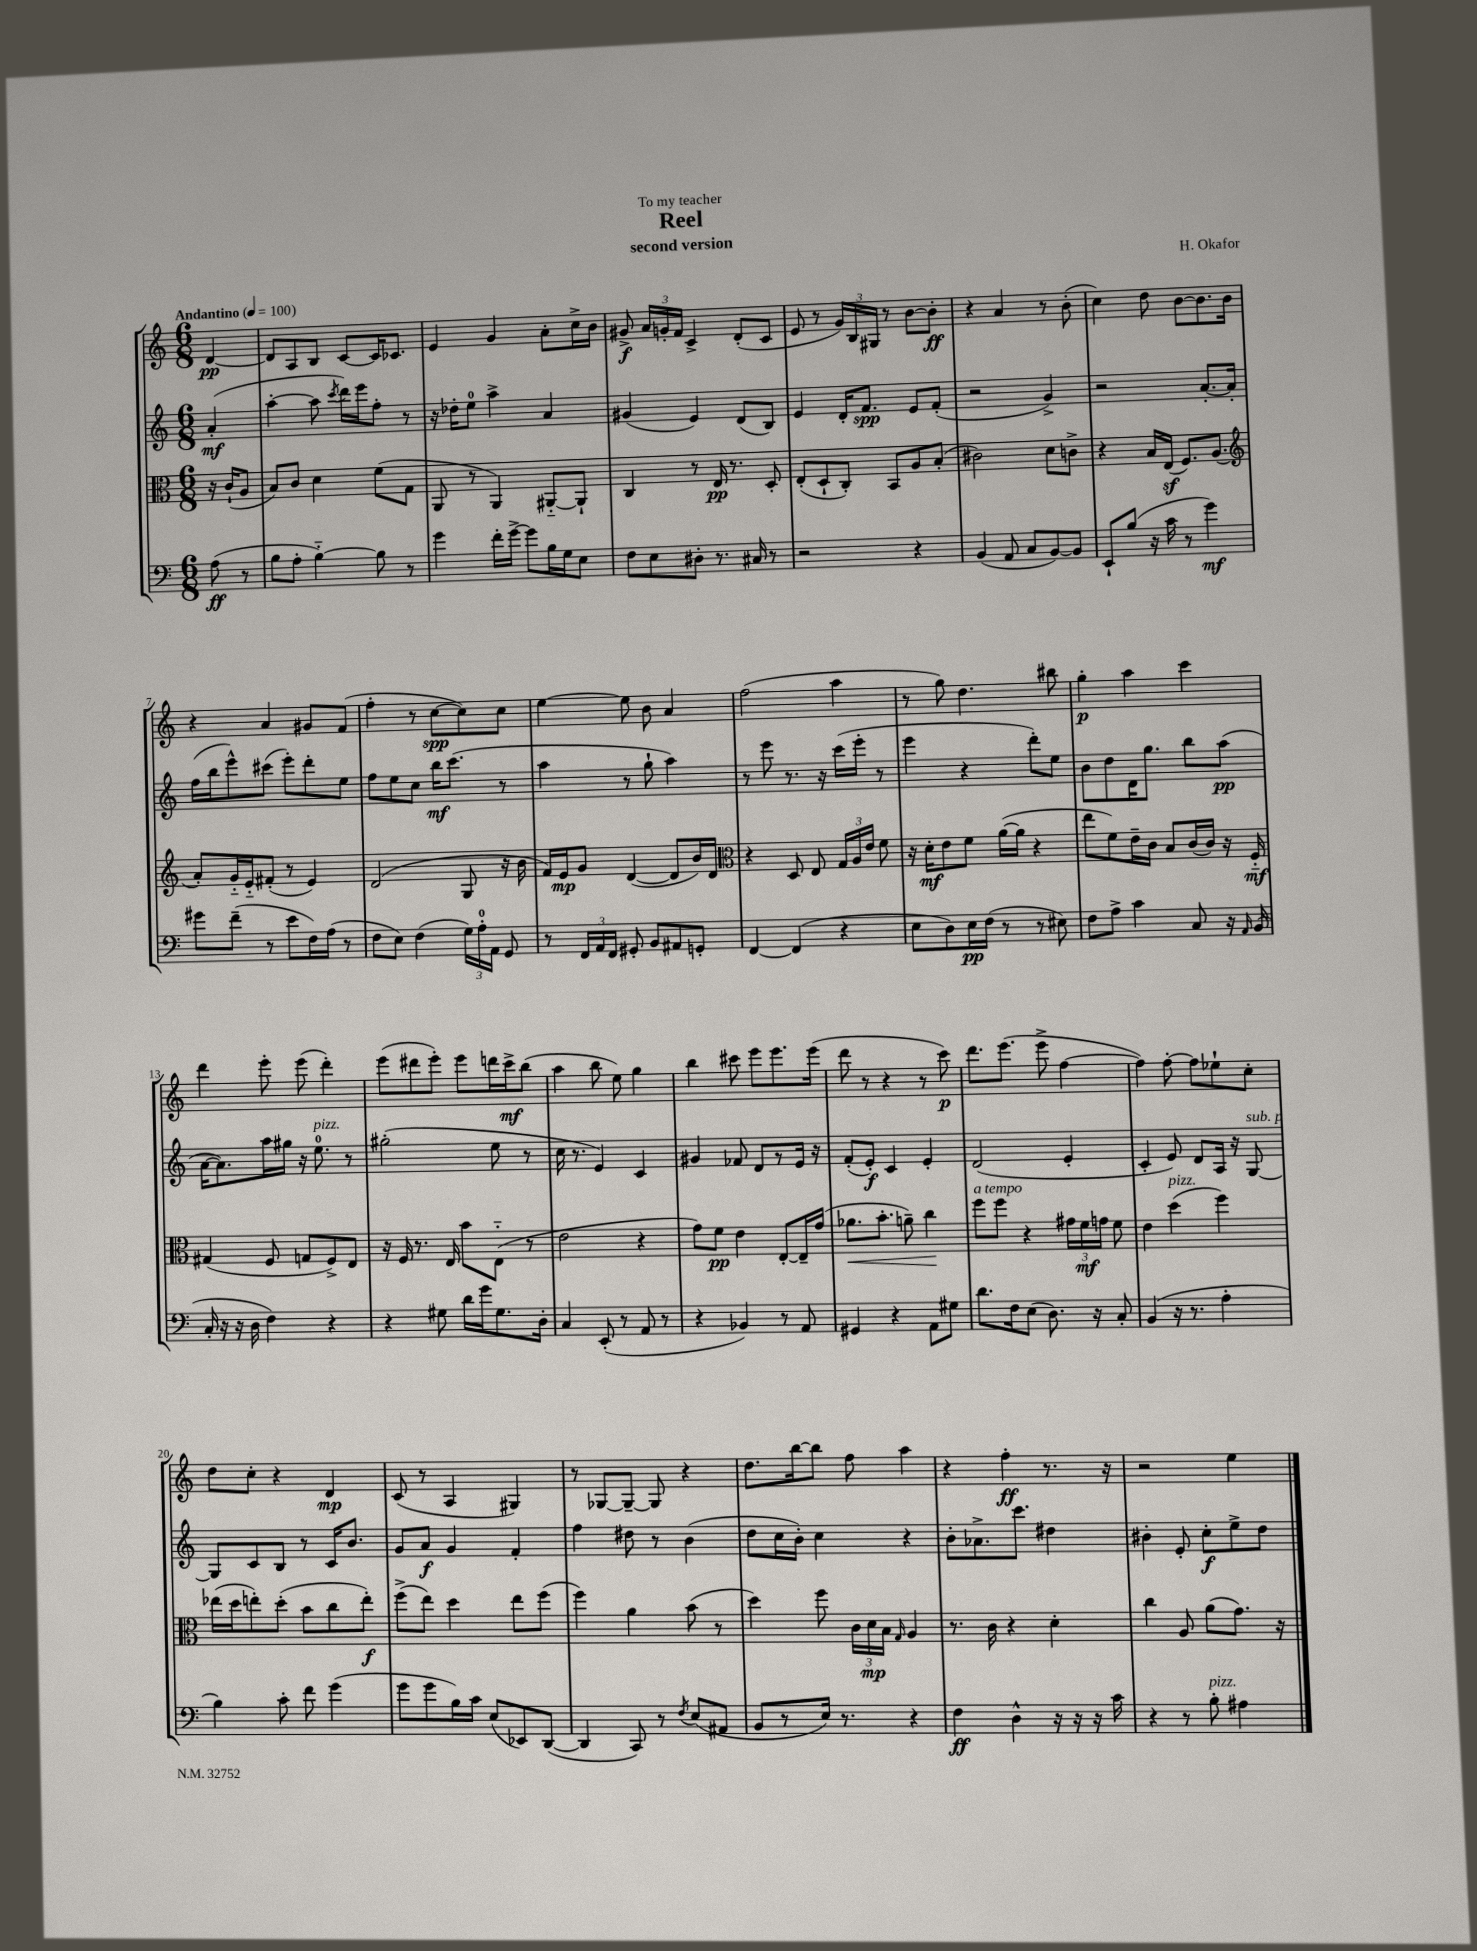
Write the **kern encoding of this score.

**kern	**dynam	**kern	**dynam	**kern	**dynam	**kern	**dynam
*part4	*part4	*part3	*part3	*part2	*part2	*part1	*part1
*staff4	*staff4	*staff3	*staff3	*staff2	*staff2	*staff1	*staff1
*clefF4	*	*clefC3	*	*clefG2	*	*clefG2	*
*k[]	*	*k[]	*	*k[]	*	*k[]	*
*M6/8	*	*M6/8	*	*M6/8	*	*M6/8	*
*MM100	*	*MM100	*	*MM100	*	*MM100	*
=	=	=	=	=	=	=	=
!	!	!	!	!	!	!LO:TX:a:B:t=Andantino	!
(8A\	ff	16r	.	(4a'/	mf	[4d/	pp
.	.	(16c`/KL	.	.	.	.	.
8r	.	8A/J	.	.	.	.	.
=1	=1	=1	=1	=1	=1	=1	=1
8B\L	.	8B/L)	.	[4aa'\	.	8d/L]	.
8A'\J	.	8c/J	.	.	.	8A/	.
[4B\)	.	4d\	.	8aa\]	.	8B/J	.
.	.	.	.	8qccc/	.	.	.
.	.	.	.	16ddd\LL)	.	[8c/L	.
.	.	.	.	16eee\J	.	.	.
8B\]	.	(8f\L	.	8ff'\J	.	16c/K]	.
.	.	.	.	.	.	8.c-X/J	.
8r	.	8G\J	.	8r	.	.	.
=2	=2	=2	=2	=2	=2	=2	=2
4g\	.	8AA/	.	16r	.	4e/	.
.	.	.	.	16dd-X'\KL	.	.	.
.	.	8r	.	8ee\J	.	.	.
16f'\LL	.	4AA/)	.	4aa^\	.	4g/	.
[16g^\JJ	.	.	.	.	.	.	.
8g\L]	.	.	.	.	.	.	.
16B\L	.	[8AA#X/L	.	4a/	.	8a'\L	.
16G\J	.	.	.	.	.	.	.
8E\J	.	8AA#`/J]	.	.	.	16cc^\L	.
.	.	.	.	.	.	16b\JJ	.
=3	=3	=3	=3	=3	=3	=3	=3
8F\L	.	4C/	.	(4g#X/	.	8g#X^/	f
8E\	.	.	.	.	.	24a/LL	.
.	.	.	.	.	.	24gn'/	.
.	.	.	.	.	.	24f/JJ	.
8D#X'\J	.	8r	.	4e/)	.	4c^/	.
8.r	.	16E/	pp	.	.	.	.
.	.	8.r	.	.	.	.	.
.	.	.	.	(8d/L	.	(8d'/L	.
16C#X/	.	.	.	.	.	.	.
8r	.	8D'/	.	8B/J)	.	8c/J	.
=4	=4	=4	=4	=4	=4	=4	=4
2r	.	(8E'/L	.	4e/	.	8e/	.
.	.	8D`/	.	.	.	8r	.
.	.	8C'/J)	.	16d'/KL	.	24g/LL)	.
.	.	.	.	.	.	24B/	.
.	.	.	.	8.f/J	spp	.	.
.	.	.	.	.	.	24G#X/JJ	.
.	.	8BB/L	.	.	.	8r	.
4r	.	8A/	.	8e/L	.	[8b\L	.
.	.	(8B'/J	.	(8f'/J	.	8b'\J]	ff
=5	=5	=5	=5	=5	=5	=5	=5
(4BB/	.	2c#X\)	.	2r	.	4r	.
8AA/	.	.	.	.	.	4a/	.
8C/L	.	.	.	.	.	.	.
[8BB/)	.	8d\L	.	4g^/)	.	8r	.
8BB/J]	.	8cn^\J	.	.	.	(8b'\	.
=6	=6	=6	=6	=6	=6	=6	=6
8EE`/L	.	4r	.	2r	.	4cc\)	.
(8B/J	.	.	.	.	.	.	.
16r	.	16B/LL	.	.	.	8dd\	.
16c\	.	(16Ez/JJ	.	.	.	.	.
8r	.	8.F/L)	.	.	.	[8b\L	.
4g\)	mf	.	.	[8.a'/L	.	8.b\]	.
.	.	(8.A/J	.	.	.	.	.
.	.	.	.	16a'/Jk]	.	16b\Jk	.
!!LO:LB:g=z
=7	=7	=7	=7	=7	=7	=7	=7
*	*	*clefG2	*	*	*	*	*
8g#X\L	.	8a'/L)	.	(16ff\LL	.	4r	.
.	.	.	.	16bb\J	.	.	.
(8f~\J	.	16g/L	.	8eee^^\)	.	.	.
.	.	16e/J	.	.	.	.	.
8r	.	(8f#X'/J	.	(8ccc#X\J	.	4a/	.
8e\L	.	8r	.	8eee'\L)	.	.	.
16F\L)	.	4e/)	.	8ddd'\	.	8g#X/L	.
(16A\JJ	.	.	.	.	.	.	.
8r	.	.	.	8ee\J	.	(8f/J	.
=8	=8	=8	=8	=8	=8	=8	=8
8F\L	.	(2d/	.	8ff\L	.	4ff'\	.
8E\J)	.	.	.	8ee\	.	.	.
(4F\	.	.	.	8cc\J	.	8r	.
.	.	.	.	16bb\KL	mf	[8cc\L	spp
.	.	.	.	(8.ccc\J	.	.	.
24G\LL)	.	8G/	.	.	.	8cc\])	.
24A'\	.	.	.	.	.	.	.
24AA\JJ	.	.	.	.	.	.	.
8GG/	.	16r	.	8r	.	8cc\J	.
.	.	16b\	.	.	.	.	.
=9	=9	=9	=9	=9	=9	=9	=9
8r	.	16f/LL)	.	4aa\	.	[4ee\	.
.	.	16e/J	mp	.	.	.	.
24FF/LL	.	8g/J	.	.	.	.	.
24AA/	.	.	.	.	.	.	.
24FF/JJ	.	.	.	.	.	.	.
8GG#X'/	.	([4d/	.	8r	.	8ee\]	.
8BB/L	.	.	.	8gg`\	.	8b\	.
8AA#X/	.	8d/L]	.	4aa\)	.	4a/	.
8GGn'/J	.	16b/L)	.	.	.	.	.
.	.	16d/JJ	.	.	.	.	.
=10	=10	=10	=10	=10	=10	=10	=10
*	*	*clefC3	*	*	*	*	*
[4FF/	.	4r	.	8r	.	(2ff\	.
.	.	.	.	8eee\	.	.	.
(4FF/]	.	8D/	.	8.r	.	.	.
.	.	8E/	.	.	.	.	.
.	.	.	.	16r	.	.	.
4r	.	24G/LL	.	(16ccc\LL	.	4aa\	.
.	.	24A/	.	.	.	.	.
.	.	.	.	16eee'\JJ	.	.	.
.	.	24e/JJ	.	.	.	.	.
.	.	8f\	.	8r	.	.	.
=11	=11	=11	=11	=11	=11	=11	=11
8E\L	.	16r	.	4eee\	.	8r	.
.	.	16d'\KL	mf	.	.	.	.
8D\)	.	8e\	.	.	.	8gg\)	.
16E\L	pp	8f\J	.	4r	.	4.dd\	.
(16F\JJ	.	.	.	.	.	.	.
8r	.	([16a\LL	.	.	.	.	.
.	.	16a\JJ]	.	.	.	.	.
8r	.	4r	.	8ddd'\L)	.	.	.
8E#X\)	.	.	.	8ee\J	.	8bb#X\	.
=12	=12	=12	=12	=12	=12	=12	=12
8F\L	.	8ee\L	.	8b\L	.	4gg'\	p
8A^\J	.	8f\)	.	8dd\	.	.	.
4c\	.	16e~\L	.	16d\K	.	4aa\	.
.	.	16c\JJ	.	8.gg\J	.	.	.
.	.	8B/L	.	.	.	.	.
8C/	.	(16c/L	.	8bb\L	.	4ccc\	.
.	.	16c/JJ)	.	.	.	.	.
16r	.	16r	.	(8aa\J	pp	.	.
16qqAA/	.	.	.	.	.	.	.
(16BB/	.	16F/	mf	.	.	.	.
!!LO:LB:g=z
=13	=13	=13	=13	=13	=13	=13	=13
16C'/	.	(4G#X/	.	[16a\KL	.	4ddd\	.
16r	.	.	.	8.a\])	.	.	.
16r	.	.	.	.	.	.	.
16D\	.	.	.	.	.	.	.
4F\)	.	8F/	.	16aa\L	.	8eee'\	.
.	.	.	.	16gg#X\JJ	.	.	.
.	.	8Gn/L	.	16r	.	(8eee\	.
!	!	!	!	!LO:TX:a:i:t=pizz.	!	!	!
.	.	.	.	8.ee\	.	.	.
4r	.	8F^/)	.	.	.	4ddd'\)	.
.	.	8E/J	.	8r	.	.	.
=14	=14	=14	=14	=14	=14	=14	=14
4r	.	16r	.	(2gg#X'\	.	(8eee\L	.
.	.	16F/	.	.	.	.	.
.	.	8.r	.	.	.	8ddd#X\	.
8G#X\	.	.	.	.	.	8eee'\J)	.
.	.	16E/	.	.	.	.	.
16d\LL	.	8b\L	.	.	.	8eee\L	.
16g\J	.	.	.	.	.	.	.
8.G#\	.	(8E\J	.	8ee\	.	16dddn\L	.
.	.	.	.	.	.	16ccc^\J	mf
.	.	8r	.	8r	.	(8bb\J	.
16D'\Jk	.	.	.	.	.	.	.
=15	=15	=15	=15	=15	=15	=15	=15
4C/	.	2e\	.	16cc\	.	4aa\	.
.	.	.	.	8.r	.	.	.
(8EE'/	.	.	.	4e/)	.	8bb\	.
8r	.	.	.	.	.	8ee\)	.
8AA/	.	4r	.	4c/	.	4gg\	.
8r	.	.	.	.	.	.	.
=16	=16	=16	=16	=16	=16	=16	=16
4r	.	8g\L)	.	4g#X/	.	4bb\	.
.	.	8f\J	pp	.	.	.	.
4BB-X/)	.	4e\	.	8f-X/	.	8ccc#X\	.
.	.	.	.	8d/L	.	8eee\L	.
8r	.	[8E'/L	.	8r	.	8.eee\	.
8AA/	.	16E~/L]	.	16e/Jk	.	.	.
.	.	(16g/JJ	.	16r	.	(16eee\Jk	.
=17	=17	=17	=17	=17	=17	=17	=17
!	!	!	!LO:HP:b	!	!	!	!
4GG#X/	.	8.a-X\L	<	(8f'/L	.	8ddd\	.
.	.	.	.	8e'/J)	f	8r	.
.	.	8.b'\J	.	.	.	.	.
4r	.	.	.	4c/	.	4r	.
.	.	8an~\)	.	.	.	.	.
8AA\L	.	4cc\	.	4e'/	.	8r	.
8G#X\J	.	.	.	.	.	8ccc\)	p
.	.	.	[	.	.	.	.
=18	=18	=18	=18	=18	=18	=18	=18
!	!	!LO:TX:a:i:t=a tempo	!	!	!	!	!
8.d\L	.	8ff\L	.	(2d/	.	8.ddd\L	.
.	.	8ff\J	.	.	.	.	.
16F\k	.	.	.	.	.	(8.eee\J	.
(8E\J	.	4r	.	.	.	.	.
8.D\)	.	.	.	.	.	8eee^\	.
.	.	24g#X\LL	.	4e'/	.	[4ff\	.
.	.	24f\	mf	.	.	.	.
16r	.	.	.	.	.	.	.
.	.	24gn\JJ	.	.	.	.	.
8C'/	.	8f\	.	.	.	.	.
=19	=19	=19	=19	=19	=19	=19	=19
(4BB/	.	4e\	.	4c'/	.	4ff\])	.
!	!	!LO:TX:a:i:t=pizz.	!	!	!	!	!
16r	.	(4dd\	.	8e/)	.	[8ff'\	.
8.r	.	.	.	.	.	.	.
.	.	.	.	8d/L	.	8ff\L]	.
4A'\	.	4ff\)	.	16A/Jk	.	8ee-X`\	.
.	.	.	.	16r	.	.	.
!	!	!	!	!LO:TX:a:i:t=sub. p	!	!	!
.	.	.	.	[8G/	.	8cc'\J	.
!!LO:LB:g=z
=20	=20	=20	=20	=20	=20	=20	=20
4B\)	.	(16ee-X\LL	.	8G/L]	.	8dd\L	.
.	.	16dd\J	.	.	.	.	.
.	.	8een'\)	.	8c/	.	8cc'\J	.
8c'\	.	(8dd'\J	.	8B/J	.	4r	.
8f\	.	8b\L	.	8r	.	.	.
(4g\	.	8cc\	.	16c/KL	.	4d/	mp
.	.	.	.	8.b/J	.	.	.
.	.	8ee'\J)	f	.	.	.	.
=21	=21	=21	=21	=21	=21	=21	=21
8g\L	.	(8ff^\L	.	8g/L	.	(8c/	.
8g\	.	8ee\J)	.	8a/J	f	8r	.
16B\L)	.	4dd\	.	4g/	.	4A/	.
16c\JJ	.	.	.	.	.	.	.
(8E/L	.	.	.	.	.	.	.
8EE-X/)	.	8ee\L	.	4f'/	.	4G#X/)	.
([8DD/J	.	(8ff\J	.	.	.	.	.
=22	=22	=22	=22	=22	=22	=22	=22
4DD/]	.	4ff\)	.	4ff\	.	8r	.
.	.	.	.	.	.	[8G-X/L	.
8CC/)	.	4a\	.	8dd#X\	.	8G-~/J_	.
8r	.	.	.	8r	.	8G-/]	.
8qF/	.	.	.	.	.	.	.
(8E/L	.	(8b\	.	(4b\	.	4r	.
8AA#X/J	.	8r	.	.	.	.	.
=23	=23	=23	=23	=23	=23	=23	=23
8BB/L	.	4dd\)	.	8dd\L	.	8.dd\L	.
8r	.	.	.	16cc\L	.	.	.
.	.	.	.	16b'\JJ)	.	[16bb\k	.
16E/Jk)	.	8ff\	.	4cc\	.	8bb\J]	.
8.r	.	.	.	.	.	.	.
.	.	24c\LL	.	.	.	8ff\	.
.	.	24d\	mp	.	.	.	.
.	.	24B\JJ	.	.	.	.	.
.	.	16qqG/	.	.	.	.	.
4r	.	4A/	.	4r	.	4aa\	.
=24	=24	=24	=24	=24	=24	=24	=24
4F\	ff	8.r	.	8b'\L	.	4r	.
.	.	.	.	8.a-X^\	.	.	.
.	.	16c\	.	.	.	.	.
4D^^\	.	4r	.	.	.	4ff'\	ff
.	.	.	.	8.ccc\J	.	.	.
16r	.	4d'\	.	4dd#X\	.	8.r	.
16r	.	.	.	.	.	.	.
16r	.	.	.	.	.	.	.
16c\	.	.	.	.	.	16r	.
=25	=25	=25	=25	=25	=25	=25	=25
4r	.	4cc\	.	4b#X'\	.	2r	.
8r	.	8A/	.	8e'/	.	.	.
!LO:TX:a:i:t=pizz.	!	!	!	!	!	!	!
8B'\	.	(8a\L	.	8cc'\L	f	.	.
4A#X\	.	8.g\J)	.	8ee^\	.	4ee\	.
.	.	.	.	8dd\J	.	.	.
.	.	16r	.	.	.	.	.
==	==	==	==	==	==	==	==
*-	*-	*-	*-	*-	*-	*-	*-
